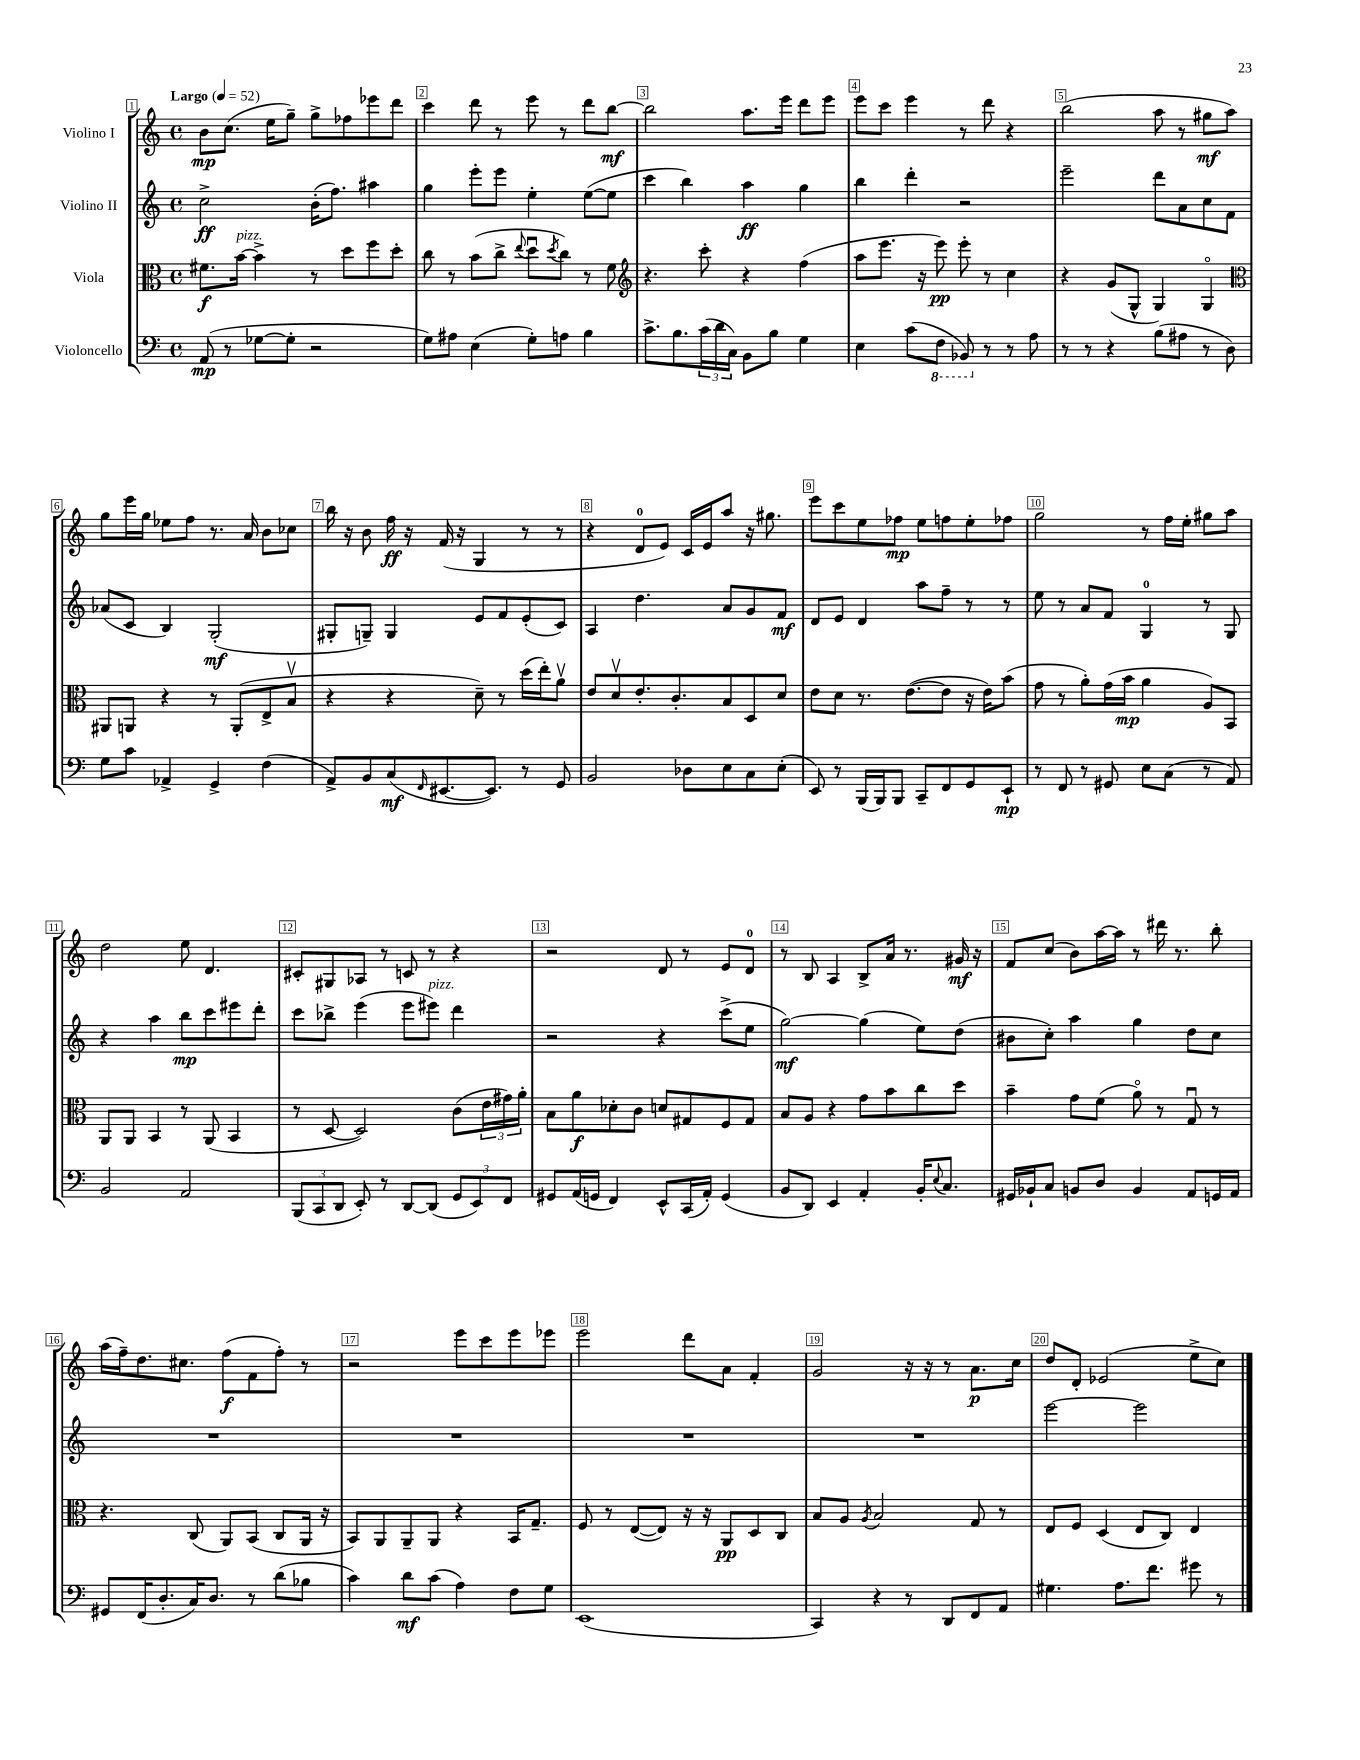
<<
\new StaffGroup <<
\new Staff = "s0" \with { instrumentName = "Violino I" } {
    \clef treble \key c \major \defaultTimeSignature \time 4/4 \tempo "Largo" 4 = 52
    b'8\mp c''8.( e''16 g''8--) g''8-> fes''8 ees'''8 d'''8 |
    c'''4 d'''8 r8 e'''8 r8 d'''8 b''8~\mf |
    b''2 a''8. e'''16 d'''8 e'''8 |
    e'''8 c'''8 e'''4 r8 d'''8 r4 |
    b''2( a''8 r8 gis''8\mf a''8) |
    g''8 e'''16 g''16 ees''8 f''8 r8. a'16 b'8 ces''8 |
    b''16 r16 b'8 f''16\ff r16 f'16( r16 g4 r8 r8 |
    r4 d'8-0 e'8) c'16 e'16 a''8 r16 gis''8. |
    e'''8 c'''8 e''8 fes''8\mp e''8 f''8 e''8-. fes''8 |
    g''2 r8 f''16 e''16-. gis''8 a''8 |
    d''2 e''8 d'4. |
    cis'8-. gis8 aes8 r8 c'8 r8 r4 |
    r2 d'8 r8 e'8 d'8-0 |
    r8 b8 a4 b8-> a'16 r8. gis'16\mf r16 |
    f'8 c''8( b'8) a''16~ a''16 r8 dis'''16 r8. b''8-. |
    a''16( f''16--) d''8. cis''8. f''8\f( f'8 f''8-.) r8 |
    r2 e'''8 c'''8 e'''8 ees'''8 |
    e'''2 d'''8 a'8 f'4-. |
    g'2 r16 r16 r8 a'8.\p c''16 |
    d''8 d'8-. ees'2( e''8-> c''8) \bar "|." |
}
\new Staff = "s1" \with { instrumentName = "Violino II" } {
    \clef treble \key c \major \defaultTimeSignature \time 4/4
    c''2->\ff b'16-.( f''8.) ais''4 |
    g''4 e'''8-. e'''8 e''4-. e''8~( e''8 |
    c'''4 b''4) a''4\ff g''4 |
    b''4 d'''4-. r2 |
    e'''2-- d'''8 a'8 c''8 f'8 |
    aes'8( c'8 b4) g2-.\mf( |
    gis8-. g8--) g4 e'8 f'8 e'8-.( c'8) |
    a4 d''4. a'8 g'8 f'8\mf |
    d'8 e'8 d'4 a''8 f''8-- r8 r8 |
    e''8 r8 a'8 f'8 g4-0 r8 g8 |
    r4 a''4 b''8\mp c'''8 eis'''8 d'''8-. |
    c'''8 bes''8-> e'''4( e'''8 eis'''8^\markup { \italic "pizz." }) d'''4 |
    r2 r4 c'''8->( e''8 |
    g''2~\mf) g''4( e''8) d''8( |
    bis'8 c''8-.) a''4 g''4 d''8 c''8 |
    R1 |
    R1 |
    R1 |
    R1 |
    e'''2~ e'''2 \bar "|." |
}
\new Staff = "s2" \with { instrumentName = "Viola" } {
    \clef alto \key c \major \defaultTimeSignature \time 4/4
    fis'8.\f b'16~^\markup { \italic "pizz." } b'4-> r8 d''8 f''8 d''8-. |
    c''8 r8 b'8( c''8-> \appoggiatura { e''8 } d''8\downbow \acciaccatura { d''8 } c''8) r8 f'8 |
    \clef treble r4. c'''8-. r4 f''4( |
    a''8 e'''8. r16 e'''8\pp) e'''8-. r8 c''4 |
    r4 g'8( g8-^ g4) g4\flageolet |
    \clef alto ais,8 a,8 r4 r8 a,8-.( e8-> b8\upbow |
    r4 r4 d'8--) r8 d''16( e''16-.) a'8\upbow |
    e'8 d'8\upbow e'8.-. c'8.-. b8 d8 d'8 |
    e'8 d'8 r8. e'8.~( e'8 r16 e'16) b'8( |
    g'8 r8 a'8-.) g'16( b'16\mp a'4 a8) b,8 |
    a,8 a,8 b,4 r8 a,8( b,4 |
    r8 d8~ d2) c'8( \tuplet 3/2 { e'16 gis'16) a'16-. } |
    b8 a'8\f des'8-. c'8 d'8 gis8 f8 gis8 |
    b8 a8 r4 g'8 b'8 c''8 d''8 |
    b'4-- g'8 f'8( a'8\flageolet) r8 g8\downbow r8 |
    r4. c8( a,8) b,8( c8 a,16 r16 |
    b,8) a,8 a,8-- a,8 r4 b,16 g8.-- |
    f8 r8 e8~( e8) r16 r16 a,8\pp d8 c8 |
    b8 a8 \acciaccatura { a8 } b2 g8 r8 |
    e8 f8 d4( e8 c8) e4 \bar "|." |
}
\new Staff = "s3" \with { instrumentName = "Violoncello" } {
    \clef bass \key c \major \defaultTimeSignature \time 4/4
    a,8\mp( r8 ges8~ ges8-. r2 |
    g8) ais8 e4( g8-.) a8 b4 |
    c'8.-> b8. \tuplet 3/2 { c'16( d'16 c16) } b,8 b8 g4 |
    e4 c'8( \ottava #-1 f,8 bes,,8) \ottava #0 r8 r8 a8 |
    r8 r8 r4 b8( ais8 r8 d8) |
    g8 c'8 aes,4-> g,4-> f4( |
    a,8->) b,8 c8\mf( \grace { f,16 } eis,8.~ eis,8.) r8 g,8 |
    b,2 des8 e8 c8 e8-.( |
    e,8) r8 b,,16( b,,16) b,,8 c,8-- f,8 g,8 e,8-!\mp |
    r8 f,8 r8 gis,8 e8 c8( r8 a,8) |
    b,2 a,2 |
    \tuplet 3/2 { b,,8( c,8 d,8 } e,8-.) r8 d,8~ d,8( \tuplet 3/2 { g,8 e,8) f,8 } |
    gis,8 a,16( g,16 f,4) e,8-^ c,16( a,16-.) g,4( |
    b,8 d,8) e,4 a,4-. b,16-. \appoggiatura { e8 } c8. |
    gis,16 bes,16-! c8 b,8 d8 b,4 a,8 g,16 a,16 |
    gis,8 f,16( d8.-. c16) d8. r8 d'8( bes8 |
    c'4) d'8\mf c'8( a4) f8 g8 |
    e,1( |
    c,4) r4 r8 d,8 f,8 a,8 |
    gis4. a8. f'8. gis'8 r8 \bar "|." |
}
>>
>>
\layout { \context { \Score \override BarNumber.break-visibility = ##(#f #t #t) barNumberVisibility = #all-bar-numbers-visible \override BarNumber.stencil = #(make-stencil-boxer 0.1 0.3 ly:text-interface::print) } }
